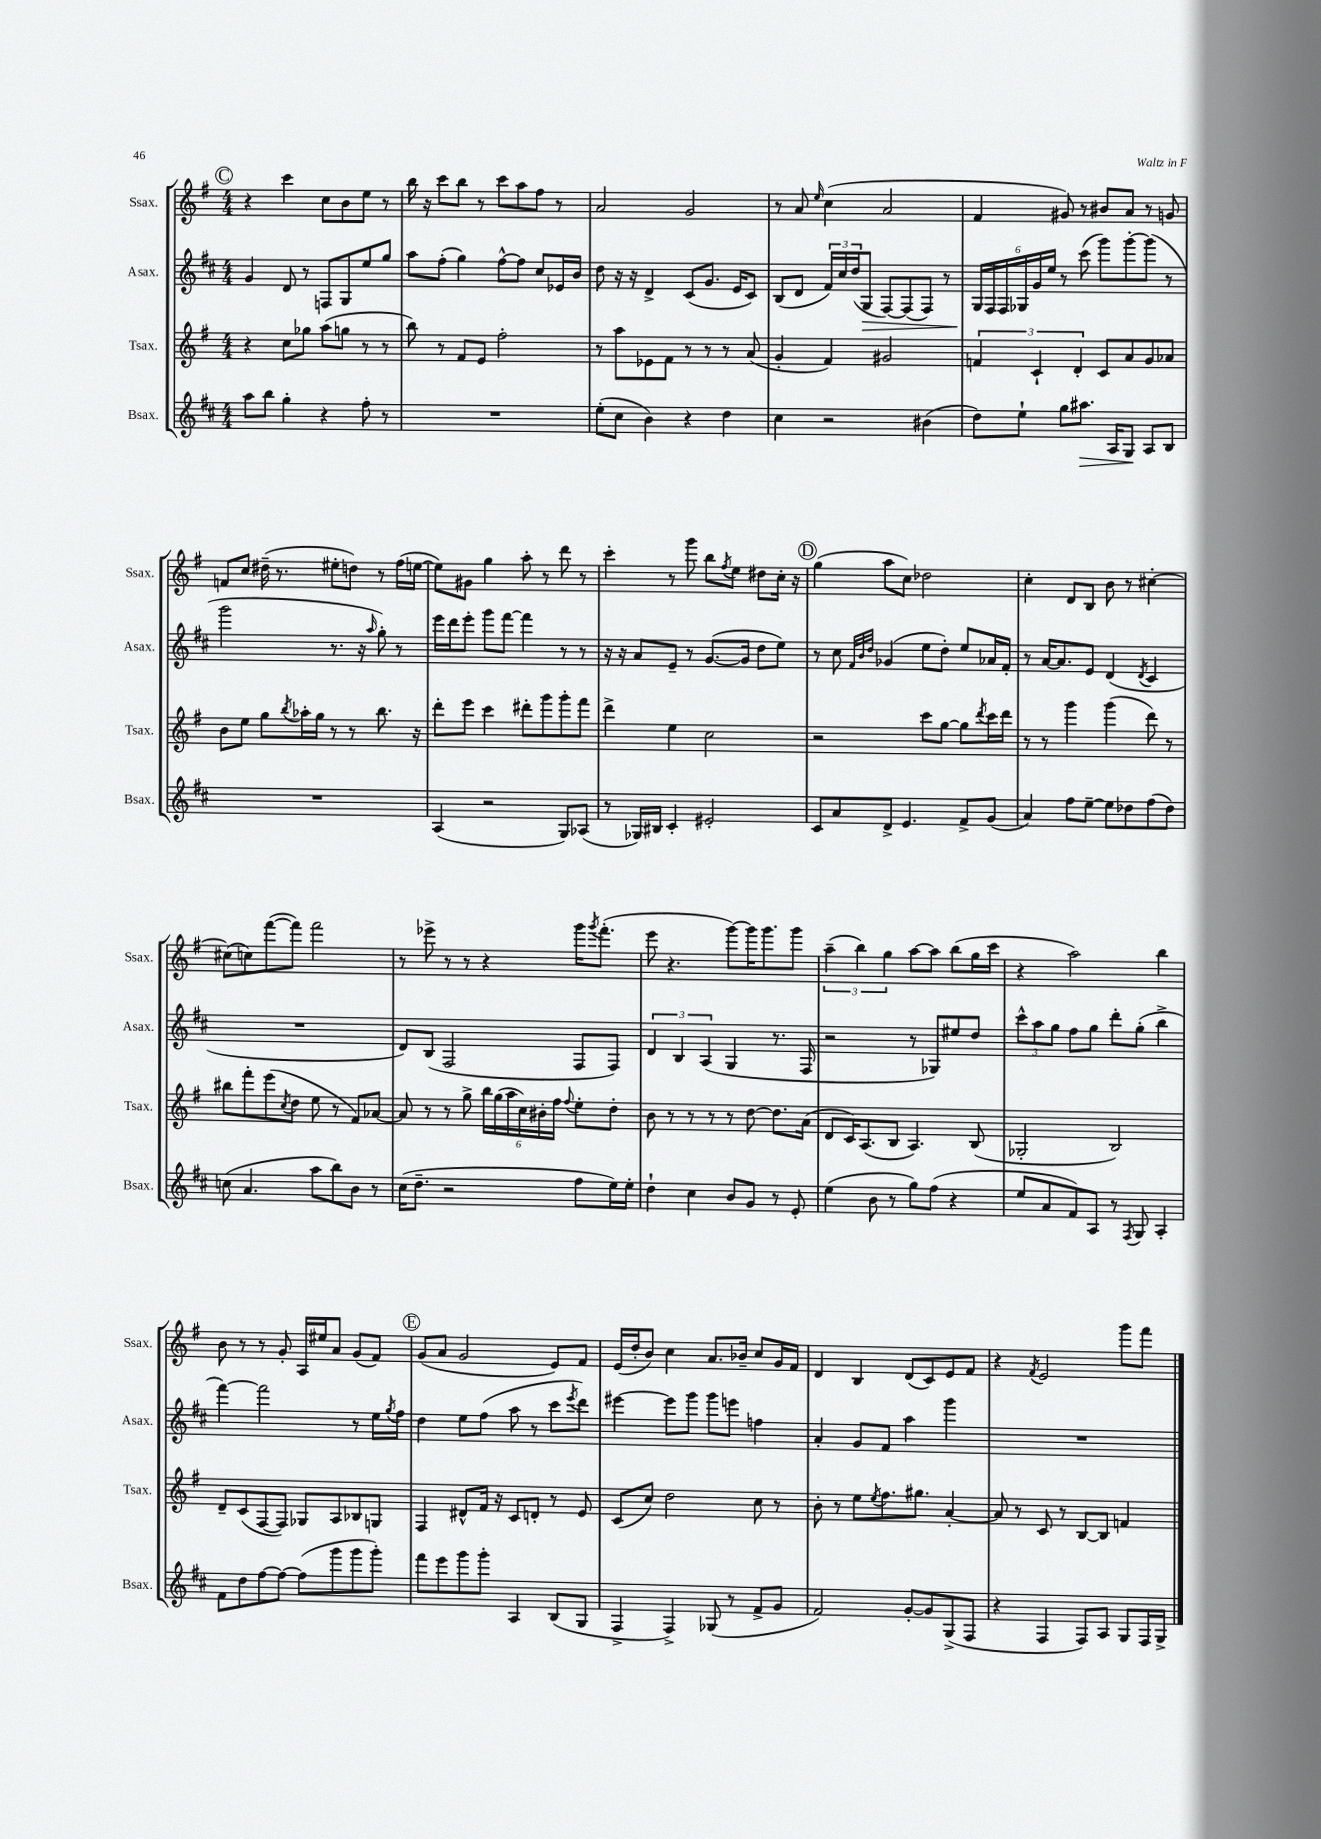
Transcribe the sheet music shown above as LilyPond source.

<<
\new StaffGroup <<
\new Staff = "s0" \with { instrumentName = "Ssax." shortInstrumentName = "Ssax." } {
    \clef treble \key g \major \numericTimeSignature \time 4/4
    \mark \markup { \circle "C" } r4 c'''4 c''8 b'8 e''8 r8 |
    b''16 r16 c'''8 b''8 r8 c'''8 a''8 fis''8 r8 |
    a'2 g'2 |
    r8 a'8 \grace { e''16 } c''4( a'2 |
    fis'4 gis'8) r8 bis'8 a'8 r8 g'8 |
    f'8 c''8 dis''16--( r8. eis''8-. d''8) r8 fis''16( e''16~ |
    e''8) gis'8 g''4 a''8-. r8 d'''8 r8 |
    c'''4-. r8 g'''8 b''8 \acciaccatura { fis''8 } e''8 dis''8 c''16-. r16 |
    \mark \markup { \circle "D" } g''4( a''8 c''8) des''2 |
    c''4-. d'8 b8 b'8 r8 cis''4~-. |
    cis''8( c''8) fis'''8~( fis'''8) fis'''2 |
    r8 ees'''8-> r8 r8 r4 g'''16 \acciaccatura { g'''8 } fis'''8.-.( |
    e'''8 r4. g'''8~) g'''16 g'''8. g'''8 |
    \tuplet 3/2 { a''4--( b''4) g''4 } a''8~ a''8 b''8( g''16 c'''16 |
    r4 a''2) b''4 |
    b'8 r8 r8 g'8-. a16 eis''16 a'8 g'8( fis'8) |
    \mark \markup { \circle "E" } g'8( a'8 g'2 e'8) fis'8 |
    e'16( d''16-. b'8) c''4 a'8. bes'16-- c''8 g'16 fis'16 |
    d'4 b4 d'8( c'8) e'8 fis'8 |
    r4 \acciaccatura { fis'8 } e'2 g'''8 fis'''8 \bar "|." |
}
\new Staff = "s1" \with { instrumentName = "Asax." shortInstrumentName = "Asax." } {
    \clef treble \key d \major \numericTimeSignature \time 4/4
    \mark \markup { \circle "C" } g'4 d'8 r8 f8 g8 e''8 g''8 |
    a''8 fis''8-.( g''4) fis''8~-^ fis''8 cis''8 ees'16 b'16 |
    d''8 r16 r16 d'4-> cis'8( g'8. e'16 cis'8) |
    b8( d'8 \tuplet 3/2 { fis'16) cis''16 d''16( } g8\> fis8~) fis8( fis8) r8 |
    \tuplet 6/4 { g16\! fis16 fis16 ges16 g'16 e''16 } r8 cis'''8( g'''8) g'''8~-. g'''8( r8 |
    g'''2 r8. r16 \grace { a''16 } g''8-.) r8 |
    e'''16 d'''16 e'''8-. g'''8 fis'''8~ fis'''4 r8 r8 |
    r16 r16 a'8 e'8-- r8 g'8.~( g'16 d''8 e''8) |
    \mark \markup { \circle "D" } r8 cis''8 \grace { fis'32 b'32 d''32 } ges'4( e''8 d''8-.) e''8 aes'16 fis'16-. |
    r8 a'16~ a'8. e'8 d'4( \acciaccatura { d'8 } cis'4 |
    R1 |
    d'8) b8( fis2 fis8 fis8) |
    \tuplet 3/2 { d'4 b4 a4( } g4 r8. fis16 |
    r2 r8 ges8) eis''8 d''8 |
    \tuplet 3/2 { cis'''8-^ a''8 g''8 } fis''8 g''8 d'''8-. g''8-.( b''4-> |
    fis'''4~) fis'''2 r8 e''16 \acciaccatura { g''8 } fis''16 |
    \mark \markup { \circle "E" } d''4 e''8 fis''8( a''8 r8 cis'''8 \acciaccatura { e'''8 } d'''8) |
    eis'''4~ eis'''8 g'''8 g'''8 e'''8 f''4 |
    a'4-. g'8 fis'8 a''4 g'''4 |
    R1 \bar "|." |
}
\new Staff = "s2" \with { instrumentName = "Tsax." shortInstrumentName = "Tsax." } {
    \clef treble \key g \major \numericTimeSignature \time 4/4
    \mark \markup { \circle "C" } r4 c''8 ges''8 a''8( g''8 r8 r8 |
    b''8) r8 fis'8 e'8 fis''2-. |
    r8 a''8 ees'8 fis'8 r8 r8 r8 a'8( |
    g'4-. fis'4) gis'2 |
    \tuplet 3/2 { f'4 c'4-! d'4-. } c'8 a'8 g'8 aes'8 |
    b'8 e''8 g''8 \acciaccatura { b''8 } aes''16-. g''16 r8 r8 b''8. r16 |
    d'''8-. e'''8 c'''4 dis'''8-. g'''8 g'''8-. fis'''8 |
    d'''4-> e''4 c''2 |
    \mark \markup { \circle "D" } r2 c'''8 g''8~ g''8 \acciaccatura { d'''8 } c'''16 d'''16 |
    r8 r8 g'''4 g'''4( d'''8) r8 |
    bis''8 fis'''8-. e'''8( \acciaccatura { c''8 } d''8 e''8 r8 fis'8) aes'8~ |
    aes'8 r8 r8 g''8-> \tuplet 6/4 { b''16 g''16( a''16 c''16) bis'16-. fis''16 } \appoggiatura { fis''8 } e''8-. d''8-. |
    b'8 r8 r8 r8 r8 d''8~ d''8. a'16( |
    d'8 c'16) a8.( b8 a4.) b8( |
    ges2-. b2) |
    d'8-- c'8( fis8~ fis8) ges8 a8 bes8 g8 |
    \mark \markup { \circle "E" } fis4 dis'8-^ fis'16 r16 c'8 d'8-. r8 e'8 |
    c'8( c''8) d''2 c''8 r8 |
    b'8-. r8 e''8 \acciaccatura { e''8 } fis''8. gis''8. a'4~-. |
    a'8 r8 c'8 r8 b8~ b8 f'4 \bar "|." |
}
\new Staff = "s3" \with { instrumentName = "Bsax." shortInstrumentName = "Bsax." } {
    \clef treble \key d \major \numericTimeSignature \time 4/4
    \mark \markup { \circle "C" } a''8 b''8 g''4-. r4 fis''8-. r8 |
    R1 |
    e''8-.( cis''8 b'4) r4 d''4 |
    cis''4 r2 bis'4( |
    d''8) e''8-! g''8 ais''8.\> a16 g8\! a8 b8 |
    R1 |
    a4( r2 g8) aes8( |
    r8 ges16) bis16 cis'4-. eis'2-. |
    \mark \markup { \circle "D" } cis'8 a'8 d'8-> e'4. fis'8-> g'8( |
    a'4) fis''8 e''8~-- e''8 des''8 fis''8( des''8) |
    c''8( a'4. a''8 b''8) b'8 r8 |
    cis''16( d''8.-- r2 fis''8 e''16) e''16-. |
    d''4-! cis''4 b'8 g'8 r8 e'8-. |
    e''4( b'8 r8 g''8) fis''8( r4 |
    e''8 a'8 fis'8) a8 r8 \acciaccatura { fis8 } g8 a4-. |
    fis'8 d''8 fis''8~ fis''8~ fis''8( g'''8 g'''8 g'''8-.) |
    \mark \markup { \circle "E" } fis'''8 e'''8 g'''8 g'''8-. a4 b8( g8 |
    fis4-> fis4->) ges8( r8 fis'8-> g'8 |
    fis'2) g'8~-. g'8 g8->( fis8 |
    r4 fis4 fis8) a8 g8 fis16 g16-> \bar "|." |
}
>>
>>
\layout { \context { \Score \remove "Bar_number_engraver" } }
